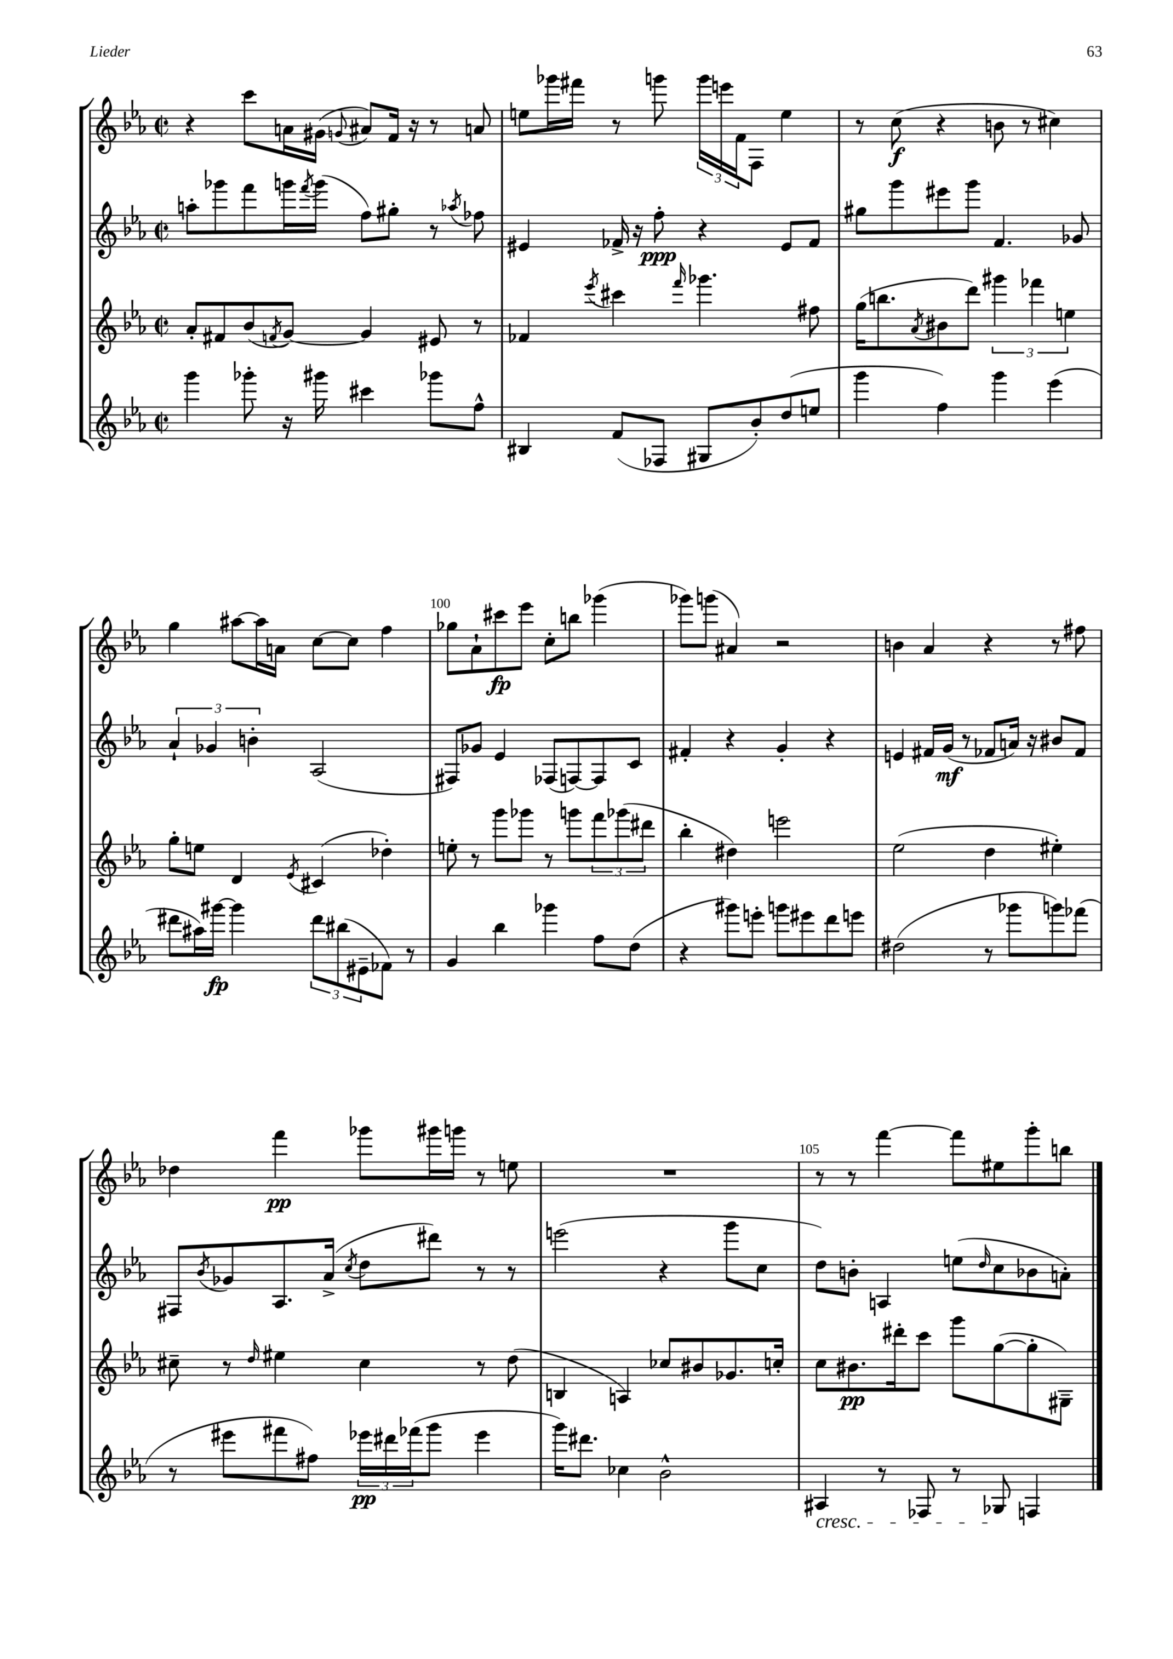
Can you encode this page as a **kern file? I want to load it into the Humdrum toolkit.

**kern	**kern	**kern	**kern
*staff4	*staff3	*staff2	*staff1
*clefG2	*clefG2	*clefG2	*clefG2
*k[b-e-a-]	*k[b-e-a-]	*k[b-e-a-]	*k[b-e-a-]
*M2/2	*M2/2	*M2/2	*M2/2
*met(c|)	*met(c|)	*met(c|)	*met(c|)
4ggg	8a-'	8aa'	4r
.	8f#	8ggg-	.
8ggg-'	(8b-	8fff	8ccc
.	8qf	.	.
16r	[8g)	16ggg	16a
.	.	8qfff	.
16ggg#	.	(16ggg	(16g#
.	.	.	8qqg
4ccc#	4g]	8ff)	8a#)
.	.	8gg#'	16f
.	.	.	16r
8ggg-	8e#	8r	8r
.	.	8qaa-	.
8ff^^	8r	8ff-	8a
=	=	=	=
4B#	4f-	4e#	8ee
.	.	.	16ggg-
.	.	.	16fff#
.	8qeee-	.	.
(8f	4ccc#	16f-^	8r
.	.	16r	.
8F-	.	8ff'	8ggg
.	16qqfff	.	.
8G#	4.ggg-	4r	24ggg
.	.	.	24eee
.	.	.	24f
8b-')	.	.	8F
(8dd	.	8e#	4ee
8ee	8ff#	8f-	.
=	=	=	=
4ggg	(16gg	8gg#	8r
.	8.bb	.	.
.	.	8ggg	(8cc
.	8qa-	.	.
4ff)	8b#	8eee#	4r
.	8ddd)	8ggg	.
4ggg	6ggg#	4.f	8b
.	.	.	8r
.	6fff-	.	.
(4eee-	.	.	4cc#)
.	6ee	.	.
.	.	8g-	.
=	=	=	=
8ddd#	8gg'	6a-`	4gg
16aa#)	8ee	.	.
.	.	6g-	.
[16ggg#	.	.	.
4ggg#]	4d	.	[8aa#
.	.	6b'	.
.	.	.	16aa#]
.	.	.	16a
.	8qe-	.	.
12ddd#	(4c#	(2A-	[8cc
(12bb#	.	.	.
.	.	.	8cc]
12e#~	.	.	.
8f-)	4dd-')	.	4ff
8r	.	.	.
=	=	=	=
4g	8ee'	8F#)	8gg-
.	8r	8g-	8a-`
4bb-	8ggg	4e-	8ccc#
.	8ggg-	.	8eee-
4ggg-	8r	(8F-	8cc'
.	8ggg	[8F)	8bb
8ff	12fff	8F]	(4ggg-
.	(12ggg-	.	.
(8dd	.	8c	.
.	12ddd#	.	.
=	=	=	=
4r	4bb-'	4f#'	8ggg-)
.	.	.	(8ggg
8ggg#)	4dd#)	4r	4a#)
8eee'	.	.	.
8ggg	2eee	4g'	2r
8eee#	.	.	.
8ddd	.	4r	.
8eee	.	.	.
=	=	=	=
(2dd#	(2ee-	4e	4b
.	.	16f#	4a-
.	.	(16g	.
.	.	8r	.
8r	4dd	8f-	4r
8ggg-	.	16a)	.
.	.	16r	.
8ggg)	4ee#')	8b#	8r
(8fff-	.	8f-	8ff#
=	=	=	=
8r	8cc#~	8F#	4dd-
.	.	8qb-	.
8eee#	8r	8g-	.
.	16qqdd	.	.
8fff#	4ee#	8.A-	4fff
8ff#)	.	.	.
.	.	(16a-^	.
.	.	8qcc	.
24eee-	4cc#	8dd	8ggg-
24ddd#	.	.	.
(24fff-	.	.	.
8ggg	.	8ddd#)	16ggg#
.	.	.	16ggg
4eee-	8r	8r	8r
.	(8dd	8r	8ee
=	=	=	=
16ggg)	4B	(2eee	1r
8.ddd#	.	.	.
4cc-	4A)	.	.
2b-^^	8cc-	4r	.
.	8b#	.	.
.	8.g-	8ggg	.
.	.	8cc	.
.	16cc'	.	.
=	=	=	=
4A#	8cc	8dd)	8r
.	8.b#	8b'	8r
8r	.	4A	[4fff
.	16ddd#'	.	.
8F-	8ccc	.	.
8r	8ggg	(8ee	8fff]
.	.	16qqdd	.
8G-	([8gg	8cc	8ee#
4F	8gg']	8b-	8ggg'
.	8G#~)	8a')	8bb
==	==	==	==
*-	*-	*-	*-
